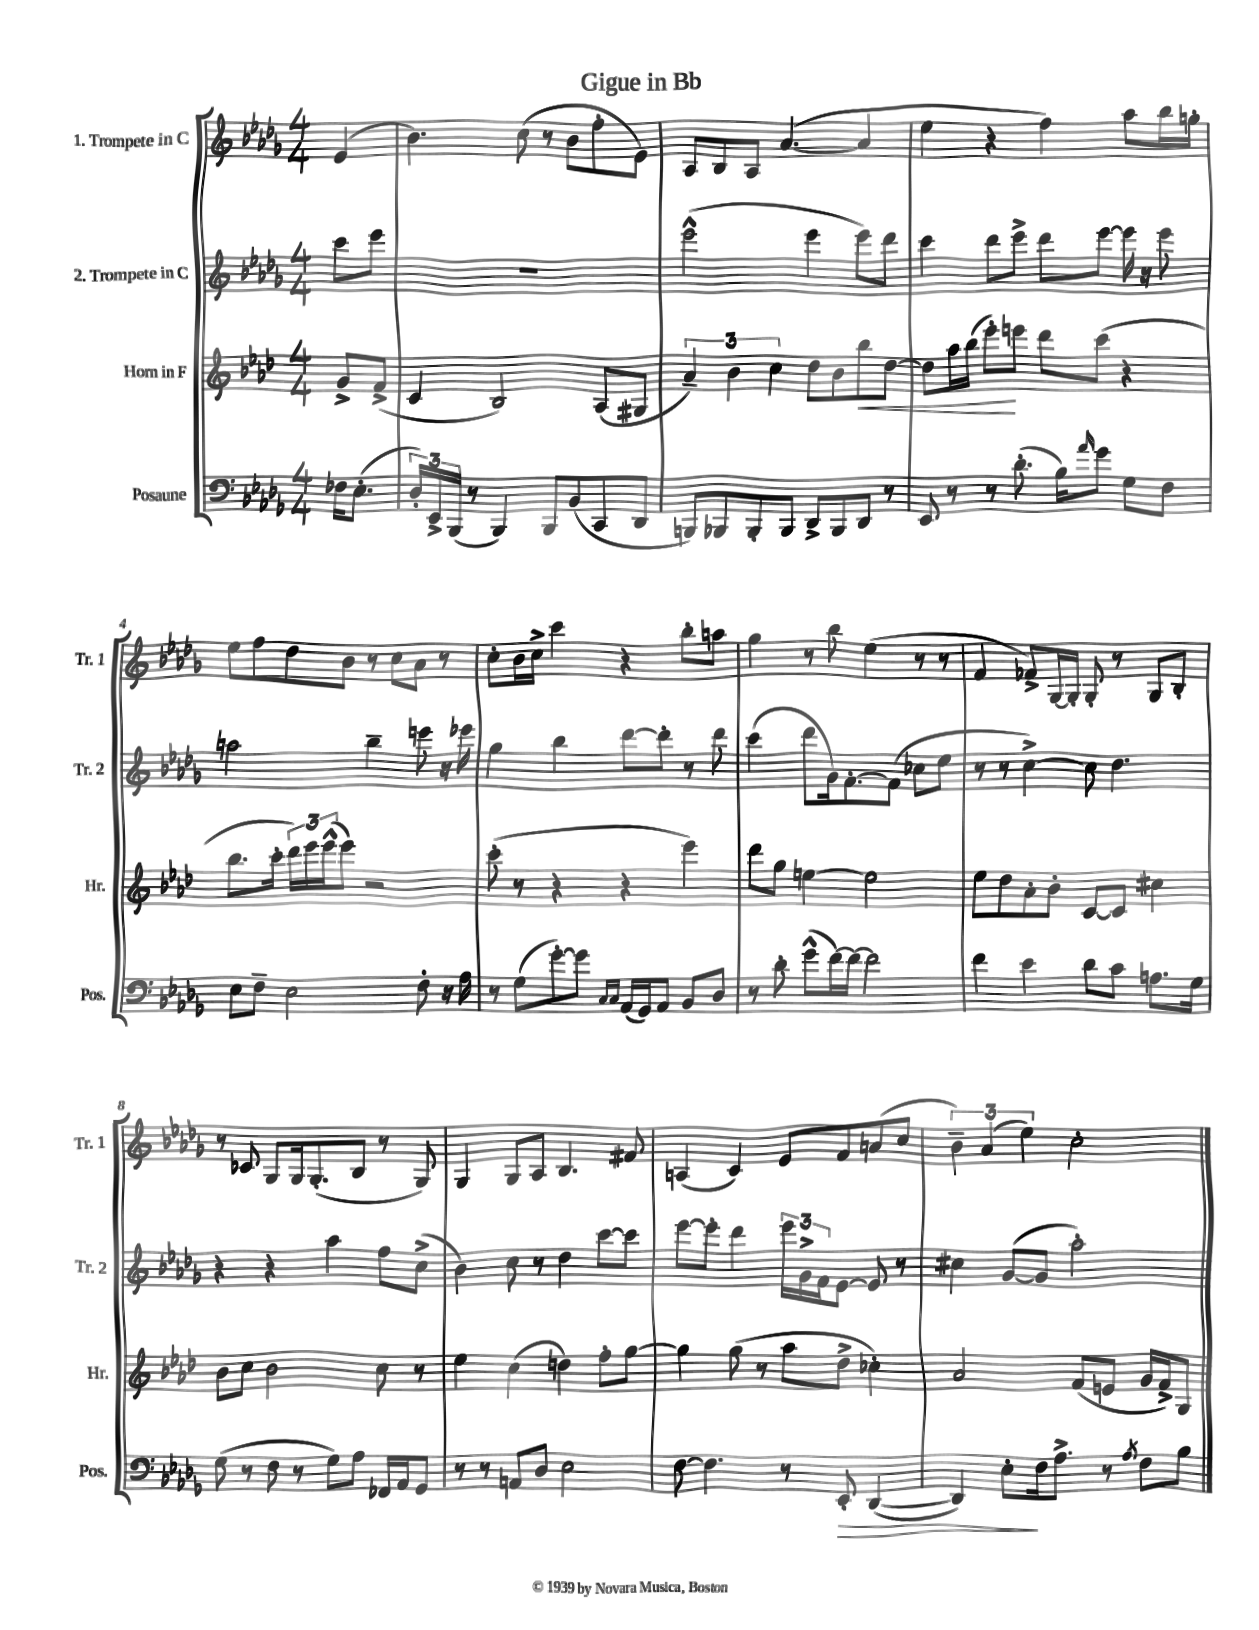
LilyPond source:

\header { title = "Gigue in Bb" }
<<
\new StaffGroup <<
\new Staff = "s0" \with { instrumentName = "1. Trompete in C" shortInstrumentName = "Tr. 1" } {
    \clef treble \key des \major \numericTimeSignature \time 4/4 \partial 4
    ees'4( |
    bes'4.) c''8( r8 bes'8 f''8-. ees'8) |
    aes8 bes8 aes8 aes'4.~( aes'4 |
    ees''4 r4 f''4) aes''8 bes''16 g''16-. |
    ees''8 f''8 des''8 bes'8 r8 c''8 aes'8 r8 |
    c''8-. bes'16 c''16-> c'''4 r4 bes''8-. a''8 |
    ges''4 r8 bes''8 ees''4( r8 r8 |
    f'4 fes'8->) ges16~ ges16-. ges8-. r8 ges8 bes8-. |
    r8 ces'8 ges8 ges16 ges8.-.( bes8 r8 ges8) |
    ges4 ges8 aes8 bes4. fis'8 |
    a4( c'4) ees'8 f'8 a'8( c''8 |
    \tuplet 3/2 { bes'4--) aes'4( ees''4) } c''2-. \bar "|." |
}
\new Staff = "s1" \with { instrumentName = "2. Trompete in C" shortInstrumentName = "Tr. 2" } {
    \clef treble \key des \major \numericTimeSignature \time 4/4 \partial 4
    c'''8 ees'''8 |
    r1 |
    ees'''2-^( ees'''4 ees'''8) des'''8 |
    c'''4 des'''8 ees'''8-> des'''8 ees'''8~ ees'''16 r16 ees'''8 |
    a''2 bes''4-- e'''8 r16 ees'''16 |
    ges''4 bes''4 des'''8~ des'''8-. r8 des'''8 |
    c'''4( des'''8 ges'16) f'8.~-. f'8( ces''8 ees''8 |
    r8 r8 c''4~->) c''8 des''4. |
    r4 r4 aes''4 f''8 c''8->( |
    bes'4) c''8 r8 des''4 c'''8~ c'''8 |
    ees'''8~ ees'''8-. des'''4 \tuplet 3/2 { ees'''16 ges'16-> f'16 } ees'8~ ees'8 r8 |
    cis''4 ges'8~( ges'8 aes''2-.) \bar "|." |
}
\new Staff = "s2" \with { instrumentName = "Horn in F" shortInstrumentName = "Hr." } {
    \clef treble \key aes \major \numericTimeSignature \time 4/4 \partial 4
    g'8-> f'8->( |
    c'4 bes2) aes8( gis8 |
    \tuplet 3/2 { aes'4--) bes'4 c''4 } des''8 bes'8 bes''8\< des''8~ |
    des''8 aes''16 bes''16( ees'''8-.\!) e'''8 des'''8 c'''8( r4 |
    bes''8. c'''16-. \tuplet 3/2 { des'''16) ees'''16 ees'''16-^( } ees'''8) r2 |
    c'''8-.( r8 r4 r4 ees'''4) |
    des'''8 g''8 e''4~ e''2 |
    ees''8 des''8 aes'8-. bes'8-. c'8~ c'8 cis''4 |
    bes'8 c''8 bes'2 c''8 r8 |
    ees''4 c''4( d''4) f''8-. g''8~ |
    g''4 g''8( r8 aes''8 des''8-> ces''4-.) |
    aes'2 f'8( e'8 g'16 f'16->) g8 \bar "|." |
}
\new Staff = "s3" \with { instrumentName = "Posaune" shortInstrumentName = "Pos." } {
    \clef bass \key des \major \numericTimeSignature \time 4/4 \partial 4
    fes16 ees8.-.( |
    \tuplet 3/2 { des16-.) ees,16-> bes,,16( } r8 bes,,4) bes,,8 bes,8( c,8 des,8 |
    b,,8) bes,,8 bes,,8-. bes,,8 des,8-> bes,,8 des,8 r8 |
    ees,8 r8 r8 des'8.-.( bes16) \grace { aes'16 } ges'8 ges8 f8 |
    ees8 f8-- ees2 f8-. r16 aes16 |
    r8 ges8( ges'8~-.) ges'8 \grace { c16 c16 } aes,16( ges,16) aes,8 bes,8 des8 |
    r8 des'8-. ges'8-^( f'16~) f'16~ f'2 |
    f'4 ees'4 des'8 c'8 a8. ges16 |
    ges8( r8 f8 r8 ges8) aes8 fes,16 aes,16 ges,8 |
    r8 r8 a,8 des8 ees2 |
    f8~ f4. r8 ees,8-.\> des,4~( |
    des,4) ees8-.\! f16 aes8.-> r8 \acciaccatura { aes8 } f8 bes8 \bar "|." |
}
>>
>>
